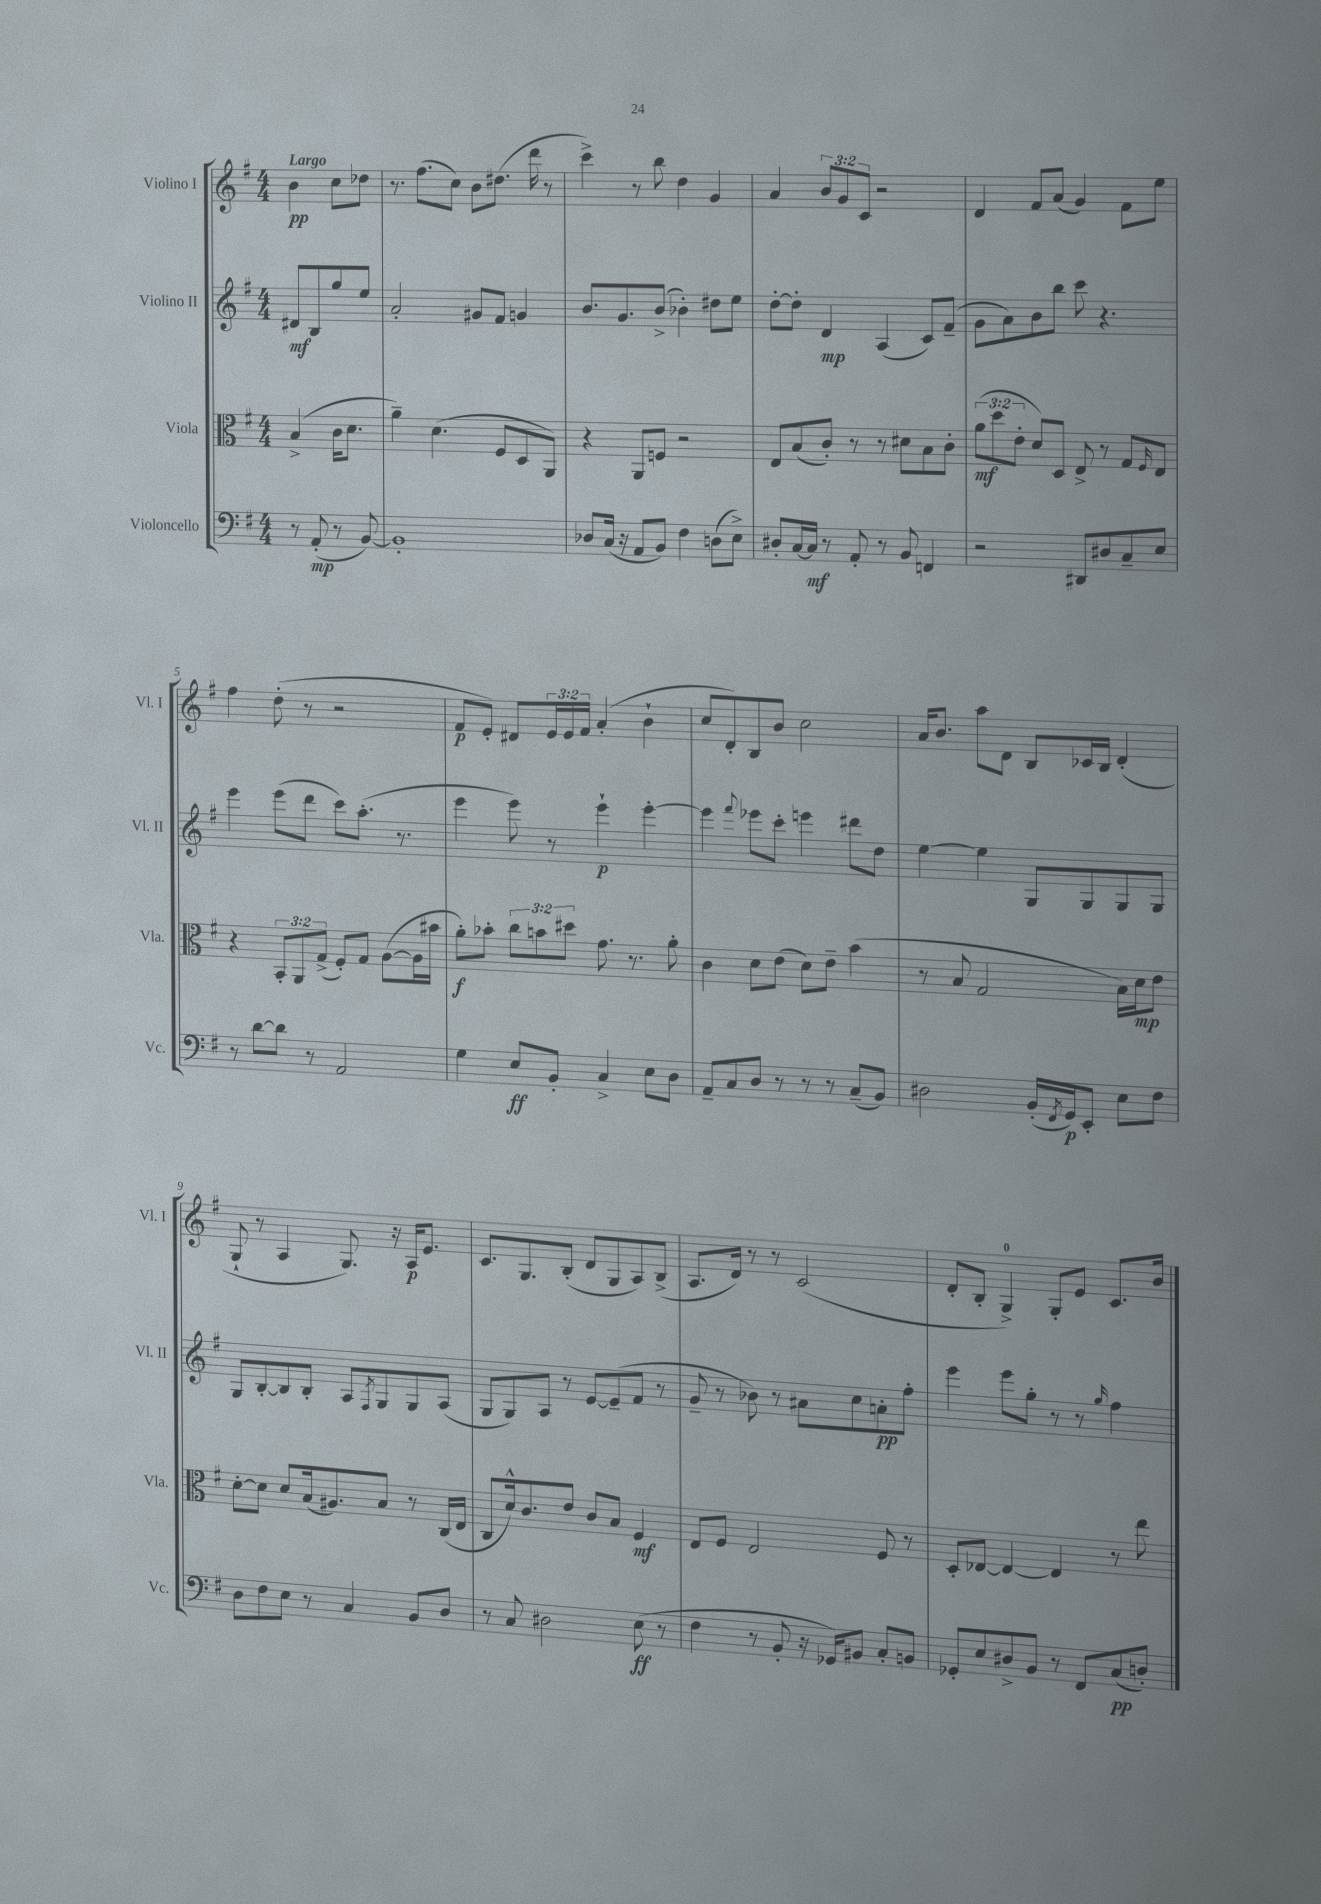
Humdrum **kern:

**kern	**kern	**kern	**kern
*staff4	*staff3	*staff2	*staff1
*clefF4	*clefC3	*clefG2	*clefG2
*k[f#]	*k[f#]	*k[f#]	*k[f#]
*M4/4	*M4/4	*M4/4	*M4/4
8r	(4B^	8d#	4b
(8AA'	.	8B	.
8r	16c	8gg	8cc
.	8.d	.	.
[8BB)	.	8ee	8dd-
=	=	=	=
1BB']	4a~)	2a'	8.r
.	.	.	(8.ff#
.	(4.d	.	.
.	.	.	8cc)
.	.	8g#	8b
.	8F#	8f#	(8.dd#
.	8D	4g	.
.	.	.	16ddd
.	8AA)	.	8r
=	=	=	=
8D-	4r	8.b	4ccc^)
(16C	.	.	.
16r	.	8.g	.
8AA	8AA	.	8r
8BB)	8F	(8b^	8bb
4F#	2r	4b-')	4dd
(8D	.	8dd#	4g
8E^)	.	8ee	.
=	=	=	=
8D#'	8E	[8dd'	4a
[16C	(8B	8dd']	.
16C]	.	.	.
8r	8c')	4d	12b
.	.	.	12g
8AA'	8r	.	.
.	.	.	12c
8r	8r	(4A	2r
8BB	8d#	.	.
4FF	8B	8c)	.
.	8c'	(8f#~	.
=	=	=	=
2r	(12a	8g	4d
.	12dd	.	.
.	.	8a)	.
.	12e'	.	.
.	8d)	8b	8f#
.	8D	8bb	(8a
8DD#	8E^	8ccc	4g)
8D#	8r	4.r	.
8C~	8G	.	8f#
.	16qqF#	.	.
8E	8E	.	8ee
=	=	=	=
8r	4r	4eee	4ff#
[8d	.	.	.
8d]	12BB'	(8eee	(8dd'
.	12AA	.	.
8r	.	8ddd	8r
.	(12G^	.	.
2AA	8F#')	8ccc)	2r
.	8G	(8.aa'	.
.	([8A	.	.
.	.	8.r	.
.	16A]	.	.
.	16b#	.	.
=	=	=	=
4G	8a')	4eee	8f#
.	8b-'	.	8e')
8E	12cc	8eee)	8d#
.	12b	.	.
8BB'	.	8r	24e
.	12dd#	.	24e
.	.	.	24f#
4C^	8.g	4eee`	(4a'
.	8.r	.	.
8E	.	[4eee'	4b`
8D	8a'	.	.
=	=	=	=
8AA~	4c	4eee]	8cc
8C	.	.	8d')
.	.	8qqfff#	.
8D	8d	8eee-	8B
8r	(8e	8ccc'	8b
8r	8d)	4eee	2cc
8r	8e~	.	.
(8C~	(4b	8ddd#	.
8BB)	.	8dd	.
=	=	=	=
2D#	8r	[4ee	16a
.	.	.	8.b
.	8B	.	.
.	2G	4ee]	8aa
.	.	.	8d
(16BB'	.	8G	8B
8qFF#	.	.	.
16GG)	.	.	.
8EE'	.	8G	16c-
.	.	.	16B
8E	16B)	8G	(4d'
.	16d	.	.
8F#	8e	8G	.
=	=	=	=
8D	[8d'	8G	8G`
8F#	8d]	[8B'	8r
8E	8d	8B]	4A
8r	(16B	8B'	.
.	8.A#)	.	.
4C	.	8A	8.G)
.	.	8qF#	.
.	8B	8G	.
.	.	.	16r
8BB	8r	8G	16A
.	.	.	8.e
8D	(16C	(8A	.
.	16E	.	.
=	=	=	=
8r	8C	8G	8.c
8C	16d^^)	8G)	.
.	8.c	.	8.G
2D#	.	8A	.
.	8e	8r	(8B'
.	8c	[8e	8d
.	8B	(8e~]	8G
(8E	4F#	8f#	8A)
8r	.	8r	(8B^
=	=	=	=
4F#	8E	8g~	8.A
.	8F#	8r	.
.	.	.	16d)
8r	2E	8b-)	8r
8BB'	.	8r	8r
16r	.	8a#	(2c
16GG-)	.	.	.
8BB#	.	8cc	.
8C'	8F#	8a'	.
8BB	8r	8ff#'	.
=	=	=	=
8GG-'	8D'	4eee	8d'
8E	[8E-	.	8B'
8D#^	4E-_	8eee	4G^)
8BB	.	8gg'	.
8r	4E-]	8r	8G'
8FF#	.	8r	8e
.	.	16qqgg	.
(8C	8r	4ff#	8.c
8D')	8ee	.	.
.	.	.	16b
==	==	==	==
*-	*-	*-	*-
